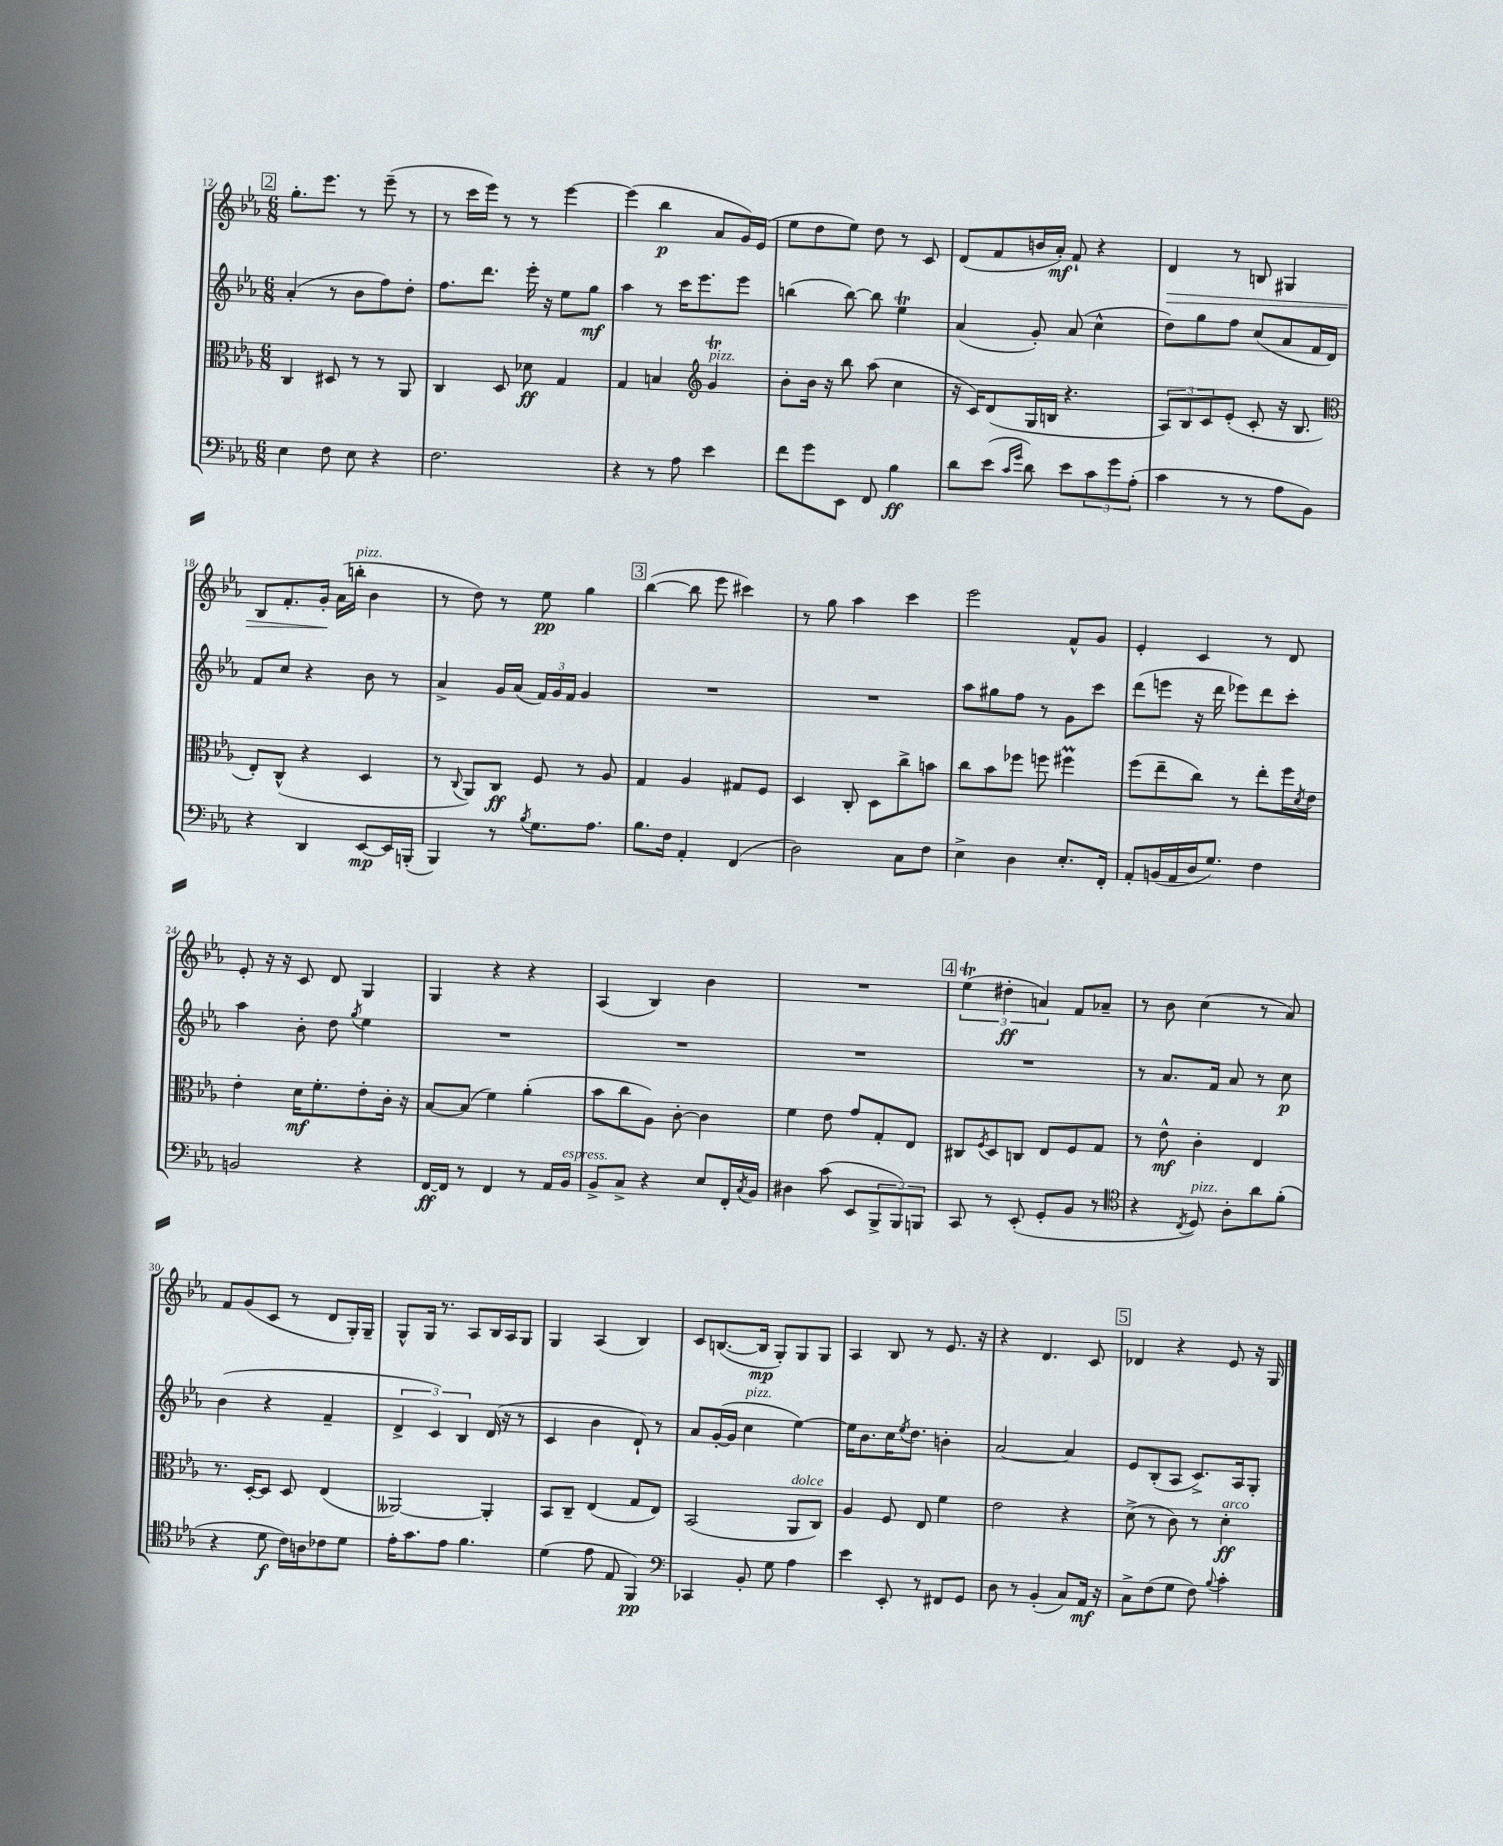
<<
\new StaffGroup <<
\new Staff = "s0" {
    \clef treble \key ees \major \numericTimeSignature \time 6/8
    \mark \markup { \box "2" } g''8.-. ees'''8. r8 ees'''8--( r8 |
    r8 c'''16 ees'''16) r8 r8 ees'''4~ |
    ees'''4( bes''4\p aes'8 g'16) ees'16( |
    ees''8 d''8 ees''8) d''8 r8 c'8 |
    d'8( f'8 b'16 aes'16-.\mf) f'8-! r4 |
    d'4\> r8 b8 gis4 |
    bes8 f'8.-. g'16-.\! aes'16( b''16-.^\markup { \italic "pizz." } bes'4 |
    r8 d''8) r8 ees''8\pp g''4 |
    \mark \markup { \box "3" } bes''4~( bes''8 ees'''8 cis'''4) |
    r8 g''8 aes''4 c'''4 |
    ees'''2 f'8-^ g'8 |
    ees'4-. c'4 r8 d'8 |
    ees'8-. r16 r16 c'8 d'8 g4 |
    g4 r4 r4 |
    aes4( bes4) bes'4 |
    R2. |
    \mark \markup { \box "4" } \tuplet 3/2 { ees''4\trill( dis''4-.\ff a'4) } f'8 aes'8-- |
    r8 bes'8 c''4( r8 aes'8) |
    f'8 g'8( c'8 r8 d'8 g16-.) g16-- |
    g8-^ g16 r8. aes8 bes16 aes16 g8 |
    g4 aes4( bes4) |
    c'8 b8.~( b16\mp g8-.) g8 g8 |
    aes4 bes8 r8 ees'8. r16 |
    r4 d'4. c'8 |
    \mark \markup { \box "5" } des'4 r4 ees'8 r16 g16 \bar "|." |
}
\new Staff = "s1" {
    \clef treble \key ees \major \numericTimeSignature \time 6/8
    \mark \markup { \box "2" } aes'4-.( r8 bes'8 f''8) d''8-. |
    f''8. d'''8. ees'''16-. r16 ees''8 g''8\mf |
    aes''4 r8 c'''16 ees'''8. ees'''8 |
    b''4( b''8~) b''8 ees''4\trill |
    aes'4( g'8-.) aes'8( c''4-^ |
    d''8) g''8 f''8 c''8( aes'8 f'16 d'16) |
    f'8 c''8 r4 bes'8 r8 |
    aes'4-> g'16 aes'16( \tuplet 3/2 { f'16) g'16 f'16 } g'4 |
    \mark \markup { \box "3" } R2. |
    R2. |
    aes''8 gis''8 f''8 r8 g'8 c'''8 |
    d'''8( e'''8 r16 d'''16 ees'''8) d'''8 c'''8-. |
    aes''4 bes'8-. d''8 \acciaccatura { g''8 } ees''4 |
    R2. |
    R2. |
    R2. |
    \mark \markup { \box "4" } R2. |
    r8 aes'8. f'16 aes'8 r8 c''8\p |
    bes'4( r4 f'4-- |
    \tuplet 3/2 { d'4-> c'4) bes4 } d'16( r16 r8 |
    c'4 bes'4 d'8-!) r8 |
    aes'8 g'16~-.( g'16 c''4^\markup { \italic "pizz." } ees''4~) |
    ees''16 bes'8. c''16 \acciaccatura { ees''8 } d''8. b'4-. |
    aes'2~ aes'4 |
    \mark \markup { \box "5" } ees'8 bes8-.( aes8 c'8.->) aes16 g8-. \bar "|." |
}
\new Staff = "s2" {
    \clef alto \key ees \major \numericTimeSignature \time 6/8
    \mark \markup { \box "2" } c4 dis8 r8 r8 aes,8 |
    c4 d8 des'8\ff g4 |
    g4 b4 \clef treble g'4\trill^\markup { \italic "pizz." } |
    bes'8-. bes'16 r16 bes''8 aes''8( c''4 |
    r16 c'16) d'8( g16 b16 r4. |
    \tuplet 3/2 { aes8) bes8 c'8 } ees'8-.( c'8-. r16 bes8. |
    \clef alto ees8-.) c8-^( r4 d4 |
    r8 \appoggiatura { c8 } aes,8) c8\ff f8 r8 aes8 |
    \mark \markup { \box "3" } g4 aes4 gis8 f8 |
    d4 c8-. d8 c''8-> b'8 |
    c''8 bes'8 fes''8 f''8 fis''4\prall |
    f''8( ees''8-- c''8) r8 ees''8-. f''16 \acciaccatura { d'8 } ees'16 |
    ees'4-. d'16\mf f'8.-. ees'8-. c'16-. r16 |
    bes8~ bes8( f'4) aes'4-.( |
    bes'8 c''8 aes8) c'8~-. c'4 |
    f'4 ees'8 g'8 g8-. ees8 |
    \mark \markup { \box "4" } cis8 \acciaccatura { f8 } d8 c8 ees8 f8 g8 |
    r8 ees'8-^\mf c'4-. ees4 |
    r8. d16~-. d8 d8 ees4( |
    aeses,2~) aeses,4-. |
    bes,8 c8-- ees4( g8 ees8) |
    bes,2( aes,8^\markup { \italic "dolce" } c8) |
    aes4 f8 ees8 f'4 |
    ees'2 r4 |
    \mark \markup { \box "5" } d'8->( r8 c'8) r8 d'4-.\ff^\markup { \italic "arco" } \bar "|." |
}
\new Staff = "s3" {
    \clef bass \key ees \major \numericTimeSignature \time 6/8
    \mark \markup { \box "2" } ees4 f8 ees8 r4 |
    f2. |
    r4 r8 aes8 ees'4 |
    f'8 g'8 ees,8 f,8 bes4\ff |
    d'8 ees'8( \grace { c'16 g'16 } d'8) ees'8 \tuplet 3/2 { c'8 g'8 aes8-.( } |
    c'4 r8 r8 aes8 bes,8) |
    r4 d,4 ees,8~\mp ees,16 b,,16-.( |
    bes,,4) r8 \acciaccatura { bes8 } g8. aes8. |
    \mark \markup { \box "3" } bes8. f16 aes,4-. f,4( |
    d2) c8 f8 |
    ees4-> d4 ees8.-. f,16-. |
    aes,8-. b,16( aes,16 d16 g8.) f4 |
    b,2 r4 |
    f,16~\ff f,16 r8 f,4 r8 aes,16 bes,16^\markup { \italic "espress." } |
    bes,8-> c8-> r4 ees8 f,16-. \acciaccatura { c8 } bes,16 |
    dis4 c'8( ees,8 \tuplet 3/2 { bes,,8-> bes,,8) b,,8 } |
    \mark \markup { \box "4" } c,8 r8 ees,8-.( g,8-. bes,8 r8 |
    \clef tenor r4 \acciaccatura { c8 } d8^\markup { \italic "pizz." }) aes8-. aes'8 f'8-.( |
    r4 d'8\f c'16) a16 ces'8 d'8 |
    ees'16-. g'8. ees'8 f'4. |
    d'4( ees'8 ees8 f,4\pp) |
    \clef bass ces,4 bes,8-. g8 aes4 |
    ees'4 ees,8-. r8 fis,8 g,8 |
    d8 r8 bes,4-.( c8) aes,16\mf r16 |
    \mark \markup { \box "5" } c8-> f8( g8 f8) \appoggiatura { bes8 } c'4-. \bar "|." |
}
>>
>>
\layout { \context { \Score currentBarNumber = #12 } }
